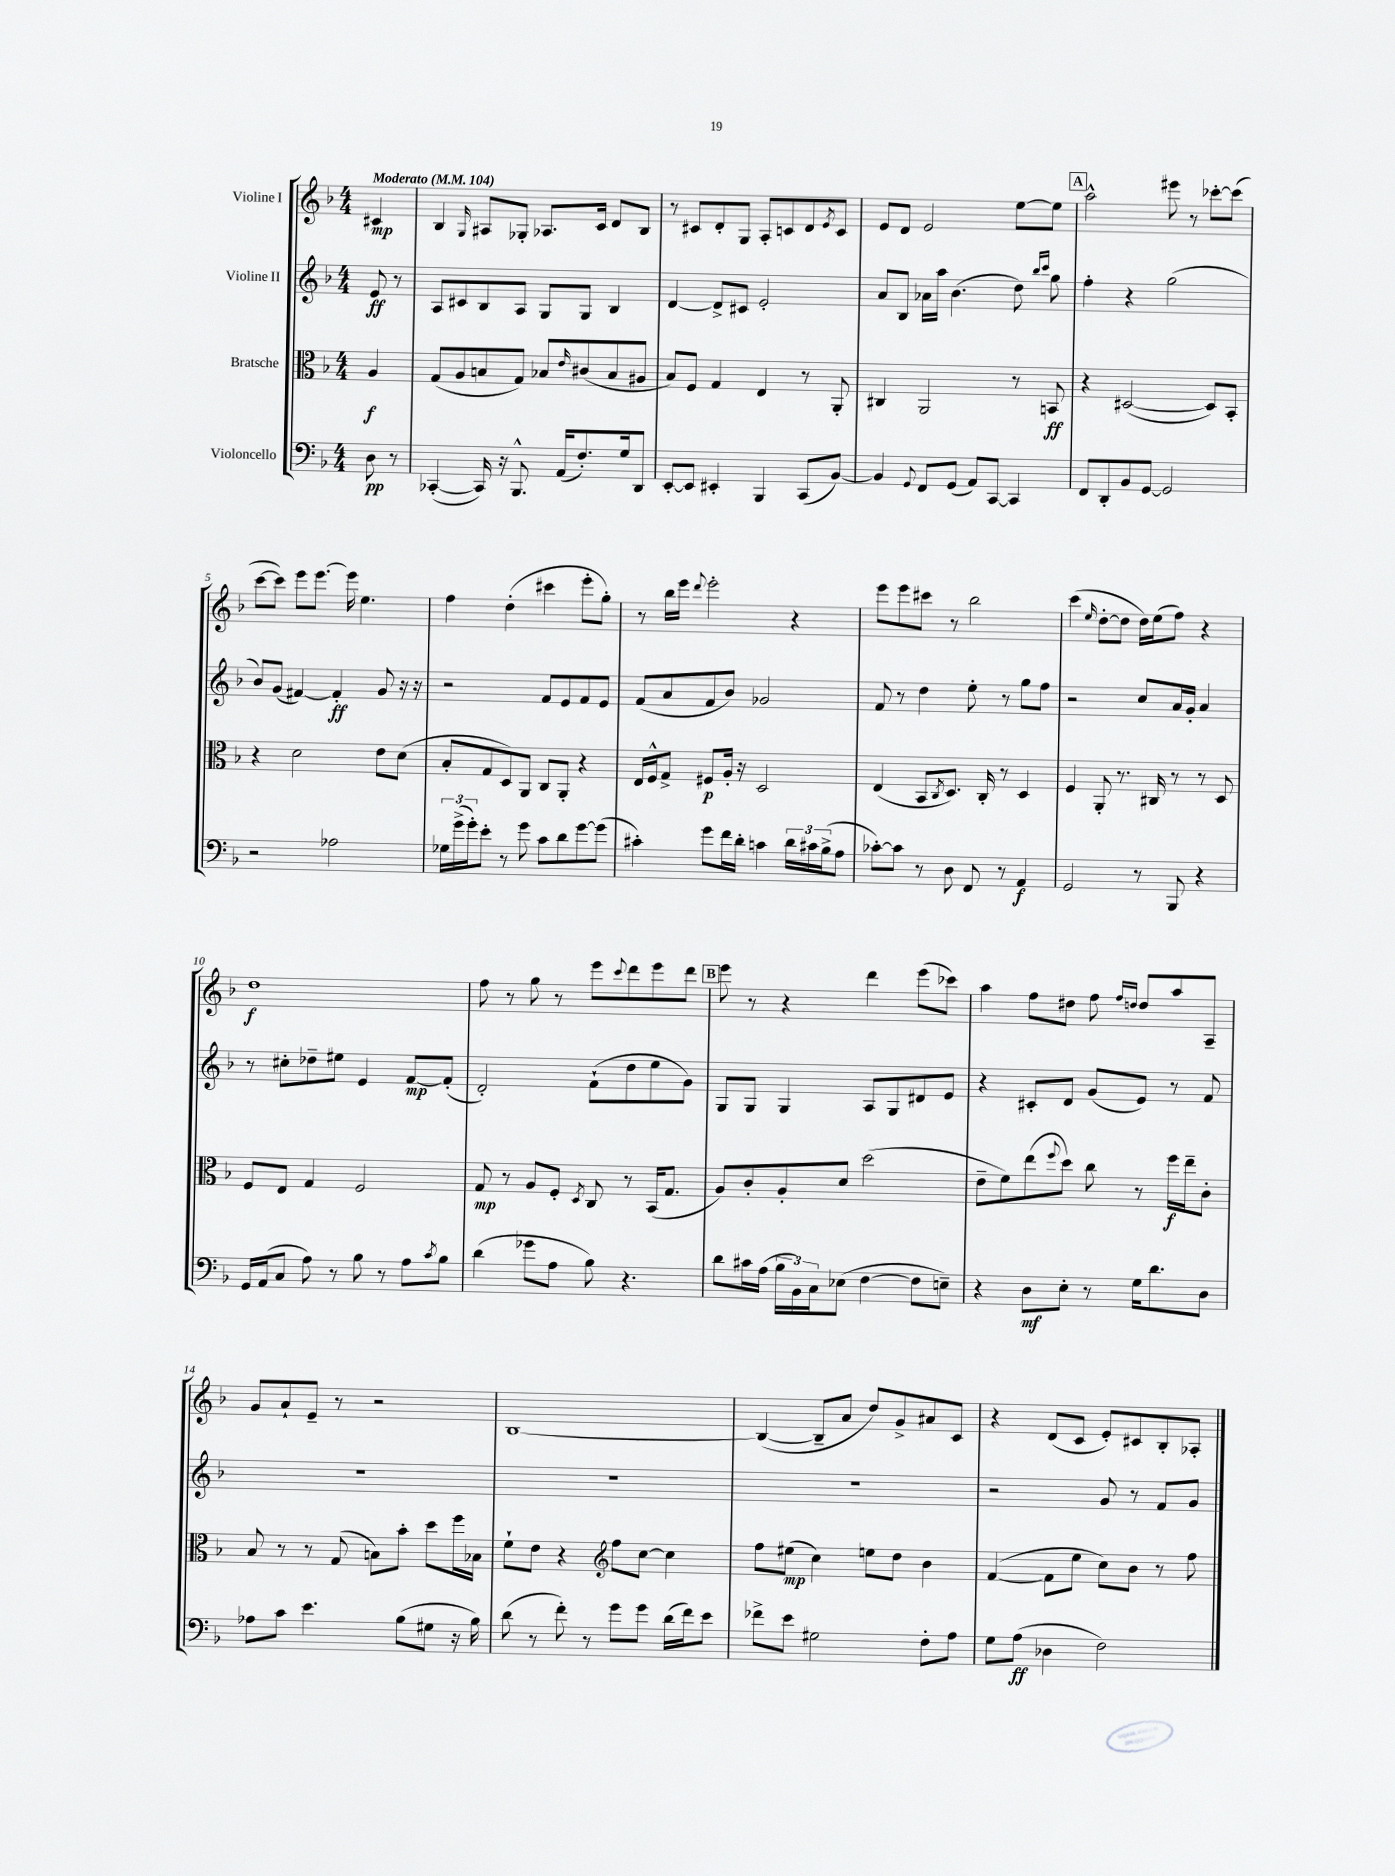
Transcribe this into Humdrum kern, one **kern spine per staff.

**kern	**kern	**kern	**kern
*staff4	*staff3	*staff2	*staff1
*clefF4	*clefC3	*clefG2	*clefG2
*k[b-]	*k[b-]	*k[b-]	*k[b-]
*M4/4	*M4/4	*M4/4	*M4/4
*MM104	*MM104	*MM104	*MM104
8D	4A	8e	4c#
8r	.	8r	.
=	=	=	=
([4CC-'	(8G	8A	4B-
.	8A	8c#	.
.	.	.	16qqG
16CC-])	8B	8B-	8A#
16r	.	.	.
8.BBB-^^	8G)	8A	8G-'
.	8B-	8G	8.A-
(16AA	.	.	.
.	16qqe	.	.
8.F')	(8c#	8G	.
.	.	.	16c
.	8B-	4B-	8d
16G	.	.	.
8DD	8A#	.	8B-
=	=	=	=
[8EE'	8B-)	[4d	8r
8EE]	8F	.	8c#
4EE#'	4G	8d^]	8d'
.	.	8c#	8G
4BBB-	4E	2e'	8A'
.	.	.	8c
(8CC	8r	.	8d
.	.	.	8qe
[8BB-)	8AA'	.	8c
=	=	=	=
4BB-]	4C#	8a	8e
.	.	8B-	8d
8qqGG	.	.	.
8FF	2AA	16a-	2e
.	.	16aa	.
(8GG	.	(4.b-	.
8AA)	.	.	.
[8CC	.	.	.
4CC]	8r	8dd)	[8ee
.	.	16qqbb-	.
.	.	16qqccc	.
.	8BB	8gg	8ee]
=	=	=	=
8FF	4r	4ff'	2aa^^
8DD'	.	.	.
8BB-	([2D#	4r	.
[8GG	.	.	.
2GG]	.	(2gg	8eee#
.	.	.	8r
.	8D#])	.	[8ccc-'
.	8BB-'	.	(8ccc-]
=	=	=	=
2r	4r	8b-)	[8ccc
.	.	(8g	8ccc])
.	2d	[4f#)	8eee
.	.	.	[8.eee
2A-	.	4f#']	.
.	.	.	16eee]
.	.	.	4.ee
.	8e	8g	.
.	(8d	16r	.
.	.	16r	.
=	=	=	=
24G-	8B-'	2r	4ff
(24g^	.	.	.
24g')	.	.	.
8e'	8G	.	.
8r	8D)	.	(4dd'
8g	8AA	.	.
8c	8C	8f	4ccc#
8d	8AA'	8e	.
[8g	4r	8f	8eee'
(8g]	.	8e	8gg')
=	=	=	=
4c#')	16E	(8f	8r
.	16F^^	.	.
.	8G^	8a	16bb-
.	.	.	16eee
.	.	.	8qqddd
8g	8F#	8f	2eee'
16f	16A'	8b-)	.
16d'	16r	.	.
4c	2D	2g-	.
24d	.	.	4r
24c#	.	.	.
(24B-^	.	.	.
8A	.	.	.
=	=	=	=
[8c-')	(4E	8f	8eee
8c-]	.	8r	8eee
8r	8BB-	4dd	8ccc#
.	8qC	.	.
8D	8.D)	.	8r
8FF	.	8ee'	2bb-
.	16C'	.	.
8r	8r	8r	.
4AA	4D	8gg	.
.	.	8ff	.
=	=	=	=
2GG	4F	2r	(4ccc
.	.	.	16qqee
.	8AA'	.	[8dd'
.	8.r	.	8dd]
8r	.	8cc	16dd)
.	16C#	.	(16ee
8BBB-	8r	16a	8ff)
.	.	16g'	.
4r	8r	4a	4r
.	8D	.	.
=	=	=	=
16GG	8F	8r	1dd
(16AA	.	.	.
8C	8E	8cc#'	.
8A)	4G	8dd-~	.
8r	.	8ee#	.
8B-	2F	4e	.
8r	.	.	.
8A	.	[8f	.
8qc	.	.	.
8B-	.	(8f']	.
=	=	=	=
(4d	8G	2d')	8ff
.	8r	.	8r
8g-	8A	.	8gg
8A	8F'	.	8r
.	8qD	.	.
8B-)	8C	(8f`	8eee
.	.	.	8qqccc
4.r	8r	8dd	8ddd
.	(16BB-	8ee	8eee
.	8.G	.	.
.	.	8g)	8ddd
=	=	=	=
8d	8A)	8G	8eee
16c#	8c'	8G	8r
(16A	.	.	.
24B-	8A'	4G	4r
24BB-)	.	.	.
24C	.	.	.
(8E-	8d	.	.
[4F	(2dd	8A	4ddd
.	.	8G	.
8F]	.	8d#	(8eee
8E~)	.	8e	8ccc-)
=	=	=	=
4r	8e~	4r	4aa
.	8f)	.	.
8D	(8ee	8c#'	8ff
.	8qqff	.	.
8E'	8dd)	8d	8dd#
8r	8cc	(8g	8ff
.	.	.	16qqff
.	.	.	16qqdd
16G	8r	8e)	8dd
8.d	.	.	.
.	16ff	8r	8aa
.	16ee~	.	.
8D	8c'	8f	8A~
=	=	=	=
8A-	8B-	1r	8g
8c	8r	.	8a`
4.e	8r	.	8e~
.	(8G	.	8r
.	8B)	.	2r
(8B-	8b-'	.	.
8G#	8dd	.	.
16r	16ff	.	.
16B-)	16B-	.	.
=	=	=	=
(8d	8f`	1r	[1B-
8r	8e	.	.
8f')	4r	.	.
8r	.	.	.
*	*clefG2	*	*
8g	8ff	.	.
8g	[8cc	.	.
(16d	4cc]	.	.
16f)	.	.	.
8e	.	.	.
=	=	=	=
8f-^	8ff	1r	(4B-_
8e	(8ee#	.	.
2G#	4cc)	.	8B-~]
.	.	.	8a
.	8ee	.	8dd)
.	8dd	.	8g^
8F'	4b-	.	8a#
8A	.	.	8c
=	=	=	=
8G	([4f	2r	4r
(8A	.	.	.
4D-	8f]	.	(8d
.	8ee	.	8c
2F)	8cc)	8g	8e')
.	8b-	8r	8c#
.	8r	8f	8B-'
.	8ff	8g	8A-'
==	==	==	==
*-	*-	*-	*-
